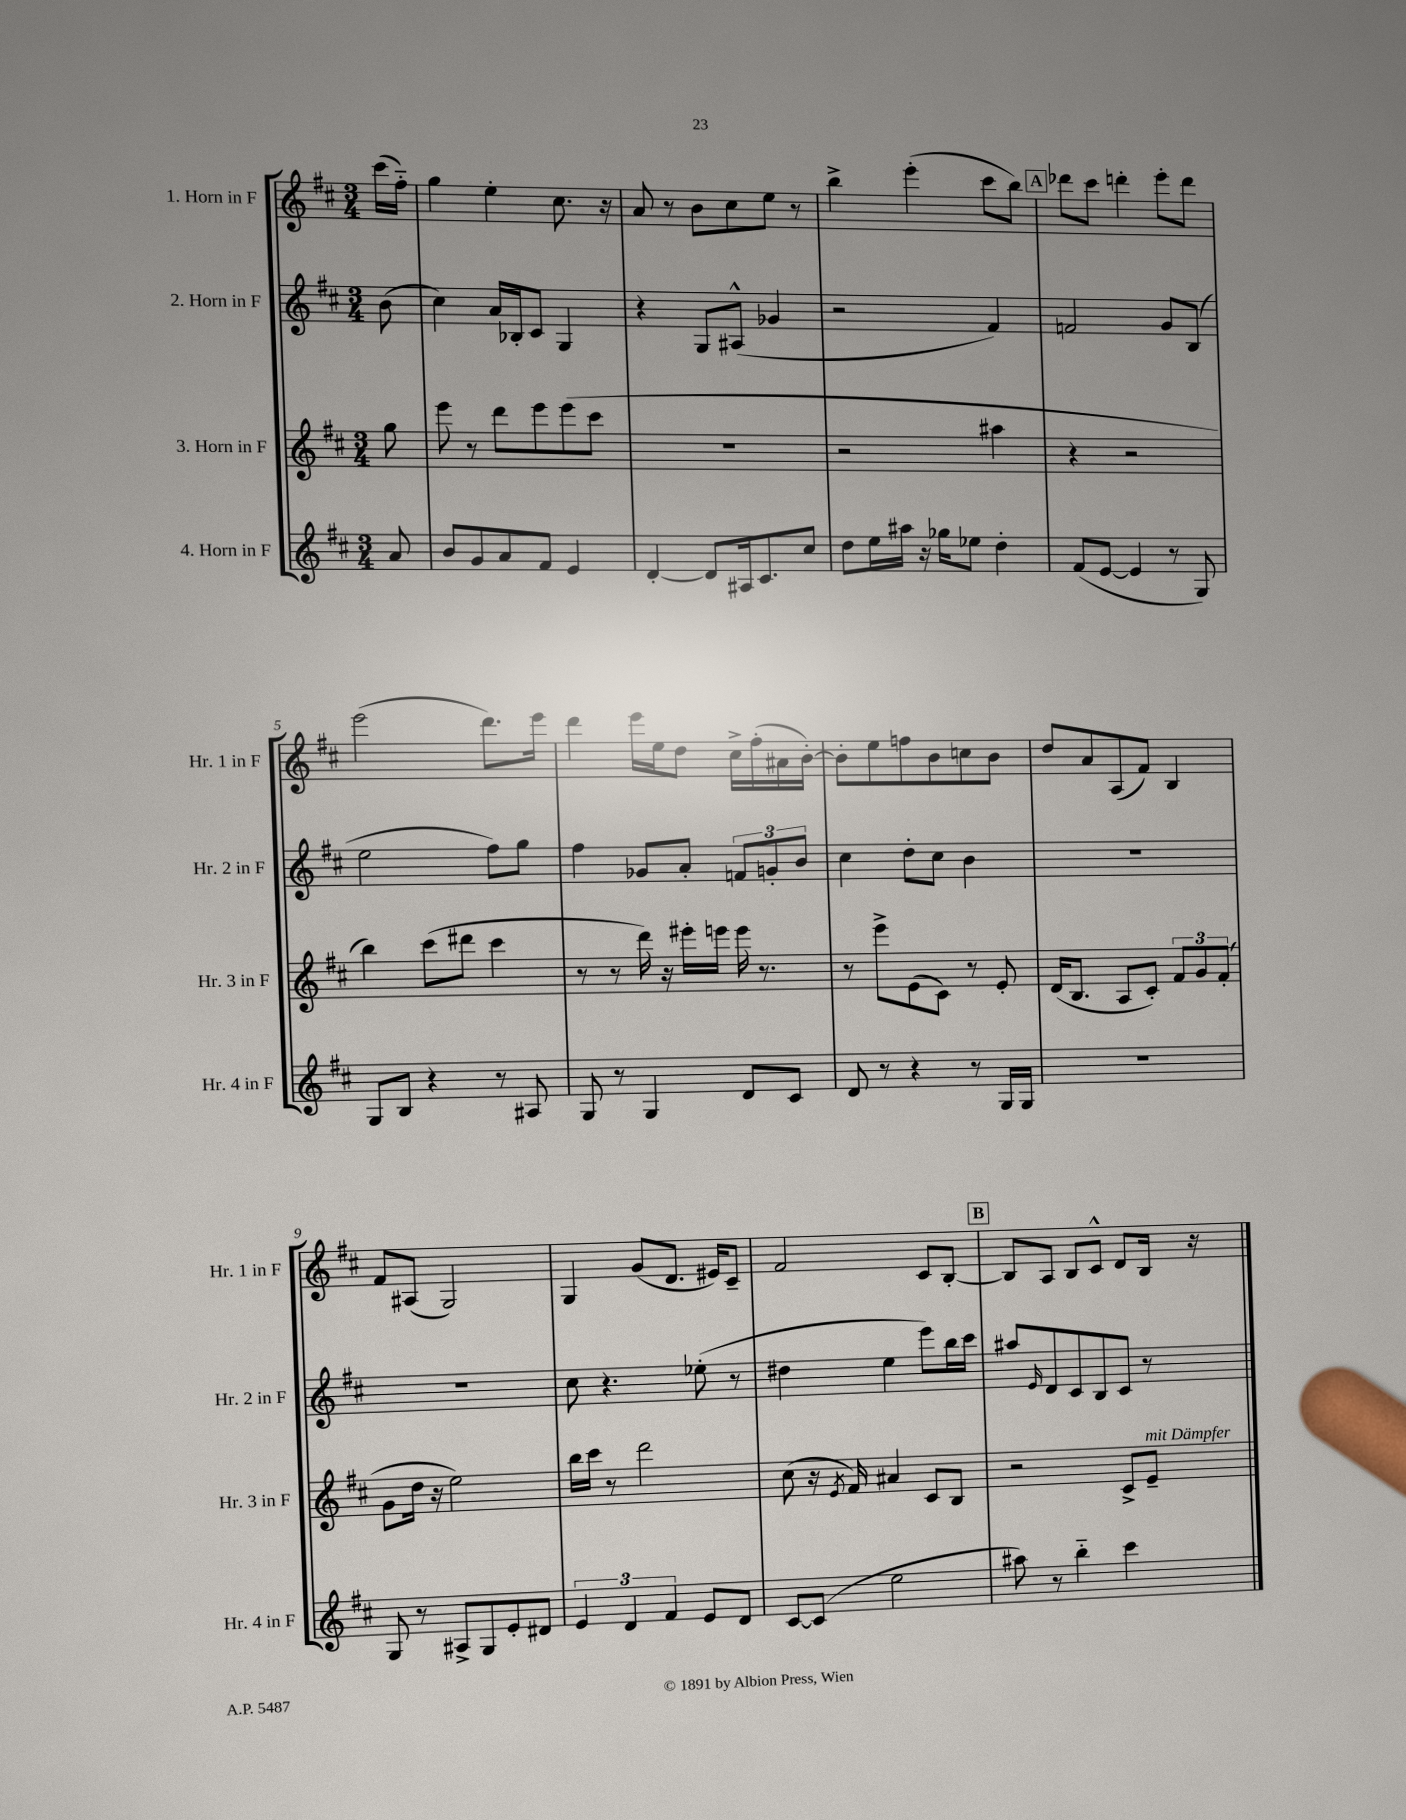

**kern	**kern	**kern	**kern
*staff4	*staff3	*staff2	*staff1
*clefG2	*clefG2	*clefG2	*clefG2
*k[f#c#]	*k[f#c#]	*k[f#c#]	*k[f#c#]
*M3/4	*M3/4	*M3/4	*M3/4
8a/	8gg\	(8b\	(16ccc#\LL
.	.	.	16ff#'~\JJ)
=	=	=	=
8b/L	8eee\	4cc#\)	4gg\
8g/	8r	.	.
8a/	8ddd\L	16a/LL	4ee'\
.	.	16B-'/J	.
8f#/J	8eee\	8c#/J	.
4e/	(8eee\	4G/	8.cc#\
.	8ccc#\J	.	.
.	.	.	16r
=	=	=	=
[4d'/	2.r	4r	8a/
.	.	.	8r
8d/]L	.	8G/L	8b\L
16A#/k	.	(8A#^^/J	8cc#\
8.c#/	.	.	.
.	.	4g-/	8ee\J
8cc#/J	.	.	8r
=	=	=	=
8dd\L	2r	2r	4bb^\
16ee\L	.	.	.
16aa#\JJ	.	.	.
16r	.	.	(4eee'\
16gg-\LK	.	.	.
8ee-\J	.	.	.
4dd'\	4aa#\	4f#/)	8ccc#\L
.	.	.	8bb\J)
=	=	=	=
(8f#/L	4r	2f/	8ddd-\L
[8e/J	.	.	8ccc#\J
4e/]	2r	.	4ddd'\
8r	.	8g/L	8eee'\L
8G/)	.	(8B/J	8ddd\J
=	=	=	=
8G/L	4bb\)	2ee\	(2eee\
8B/J	.	.	.
4r	(8ccc#\L	.	.
.	8ddd#\J	.	.
8r	4ccc#\	8ff#\L)	8.ddd\L)
8A#/	.	8gg\J	.
.	.	.	16eee\Jk
=	=	=	=
8G/	8r	4ff#\	4ddd\
8r	8r	.	.
4G/	16ddd\)	8g-/L	16eee\LL
.	16r	.	16ee\J
.	16eee#'\LL	8a'/J	8dd\J
.	16eee\JJ	.	.
8d/L	16eee\	12f/L	16cc#^\LL
.	8.r	.	(16ff#'\
.	.	12g'/	.
8c#/J	.	.	16a#\
.	.	12b/J	.
.	.	.	[16b'\JJ)
=	=	=	=
8d/	8r	4cc#\	8b'\]L
8r	8eee^\L	.	8ee\
4r	(8e\	8dd'\L	8ff\
.	8c#\J)	8cc#\J	8b\
8r	8r	4b\	8cc\
16G/LL	8e'/	.	8b\J
16G/JJ	.	.	.
=	=	=	=
2.r	(16d/LK	2.r	8dd/L
.	8.B/J	.	.
.	.	.	8a/
.	8A/L	.	(8A/
.	8c#'/J)	.	8f#/J)
.	12f#/L	.	4B/
.	12g/	.	.
.	(12f#'/J	.	.
=	=	=	=
8G/	8g\L	2.r	8f#/L
8r	16dd\Jk	.	(8A#/J
.	16r	.	.
8A#^/L	2ee\)	.	2G/)
8G/	.	.	.
8e'/	.	.	.
8d#/J	.	.	.
=	=	=	=
6e/	16bb\LL	8cc#\	4G/
.	16ccc#\JJ	.	.
.	8r	4.r	.
6d/	.	.	.
.	2ddd\	.	(8g/L
6f#/	.	.	.
.	.	.	8.d/J
8e/L	.	(8ee-'\	.
.	.	.	16e#/LK)
8d/J	.	8r	8c#~/J
=	=	=	=
[8c#/L	(8cc#\	4dd#\	2f#/
(8c#/]J	16r	.	.
.	8qe/	.	.
.	16f#/)	.	.
2ee\	4a#/	4ee\	.
.	8c#/L	8eee\L)	8c#/L
.	8B/J	16bb\L	[8B'/J
.	.	16ccc#\JJ	.
=	=	=	=
8aa#\)	2r	8aa#/L	8B/]L
.	.	16qqe/	.
8r	.	8d/	8A/J
4bb'~\	.	8c#/	8B/L
.	.	8B/	8c#^^/J
4ccc#\	8c#^/L	8c#/J	8d/L
.	8e~/J	8r	16B/Jk
.	.	.	16r
==	==	==	==
*-	*-	*-	*-
